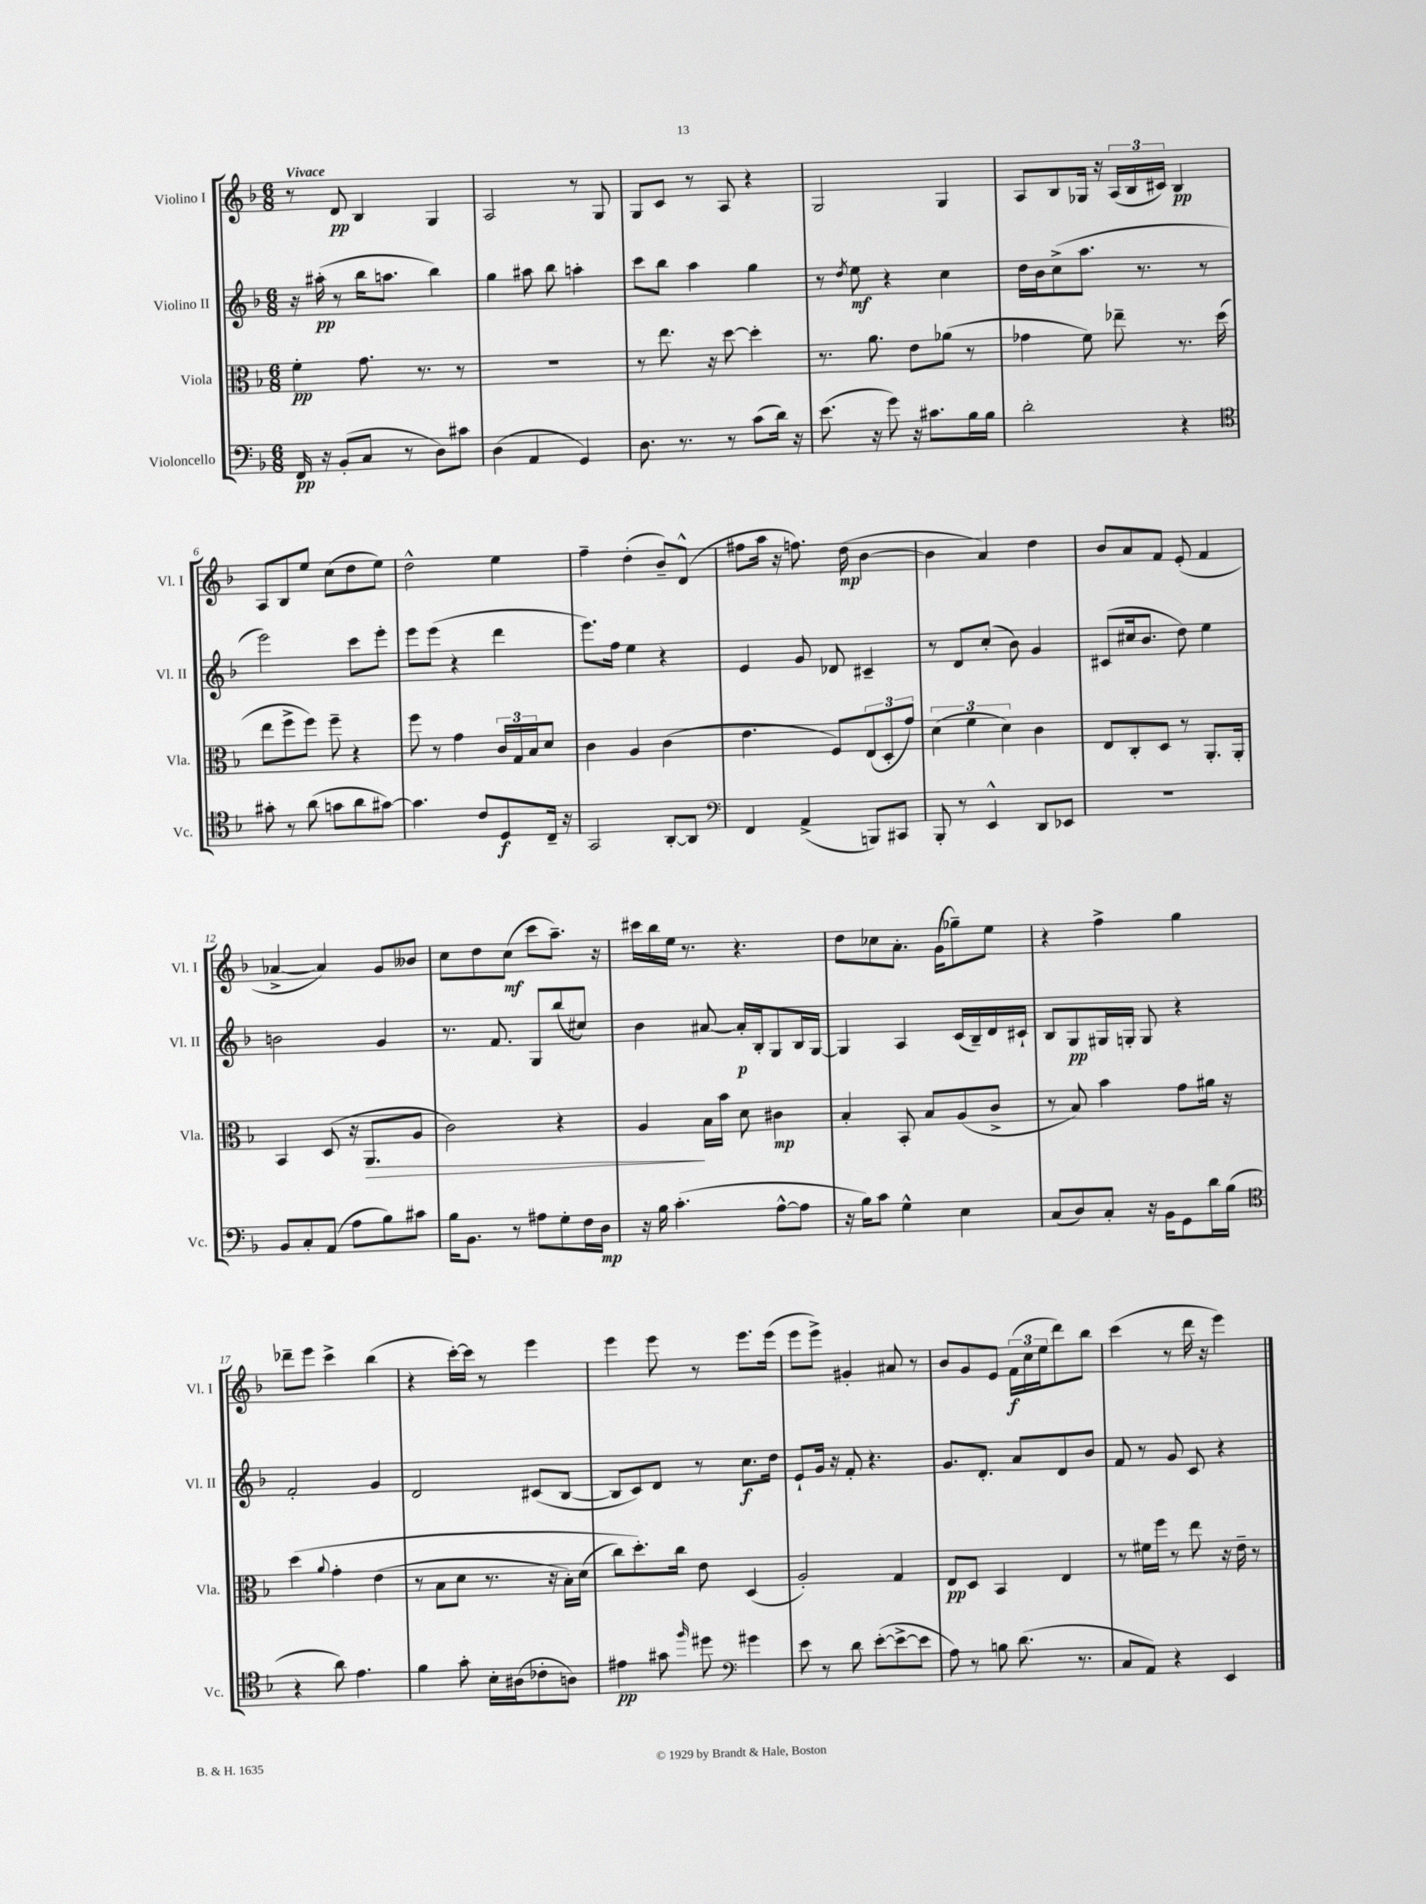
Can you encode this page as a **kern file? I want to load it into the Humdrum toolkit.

**kern	**kern	**kern	**kern
*staff4	*staff3	*staff2	*staff1
*clefF4	*clefC3	*clefG2	*clefG2
*k[b-]	*k[b-]	*k[b-]	*k[b-]
*M6/8	*M6/8	*M6/8	*M6/8
16FF	4f'	16r	8r
16r	.	(16aa#'	.
(8BB-'	.	8r	8d
8C	8.g	16bb-	4B-
.	.	8.aa	.
8r	.	.	.
.	8.r	.	.
8D)	.	4bb-)	4G
8c#	8r	.	.
=	=	=	=
(4D	2.r	4gg	2A
4AA	.	8aa#	.
.	.	8bb-	.
4GG)	.	4aa'	8r
.	.	.	8G
=	=	=	=
8.D	8r	8ccc	8G
.	8.ee	8bb-	8c
8.r	.	.	.
.	.	4aa	8r
.	16r	.	.
8r	[8dd	.	8A
(8c	4dd']	4gg	4r
16d)	.	.	.
16r	.	.	.
=	=	=	=
(8.e	8.r	8r	2G
.	.	8qdd	.
.	.	8ee	.
16r	8.a	.	.
8g)	.	4r	.
16r	8e	.	.
8.c#	.	.	.
.	(8a-	4cc	4G
16B-	8r	.	.
16B-	.	.	.
=	=	=	=
2d'	4g-	16dd	8A
.	.	16b-	.
.	.	(8cc^	8B-
.	8f)	8.aa	16G-
.	.	.	16r
.	8ee-~	.	(24A
.	.	.	24B-
.	.	8.r	.
.	.	.	24c#)
4r	8.r	.	4B-
.	.	8r	.
.	(16dd	.	.
=	=	=	=
*clefC4	*	*	*
8g#'	8ee	2eee)	8A
8r	8ff^	.	8B-
(8a	8ff)	.	8ee
8g	8ff~	.	(8cc
8a	4r	8ccc	8dd
[8g#)	.	8eee'	8ee)
=	=	=	=
4.g#]	8ff	8eee	2dd^^
.	8r	(8eee	.
.	4g	4r	.
8c	.	.	.
8D	24c	4ddd	4ee
.	24G	.	.
.	24B-	.	.
16C~	8d	.	.
16r	.	.	.
=	=	=	=
2GG	4c	8.eee)	4ff~
.	.	16ff	.
.	4A	4ee	(4dd'
[8AA'	(4c	4r	8b-~)
8AA]	.	.	(8d^^
=	=	=	=
*clefF4	*	*	*
4FF	4.e	4e	8ff#
.	.	.	16aa
.	.	.	16r
(4AA^	.	8g	8.ff)
.	8F)	8d-	.
.	.	.	(16dd
8BBB)	(12E	4c#~	[4b-
.	12D'	.	.
8CC#	.	.	.
.	12g)	.	.
=	=	=	=
8BBB-'	(6d	8r	4b-]
8r	.	8d	.
.	6f	.	.
4EE^^	.	(8cc'	4a)
.	6d)	.	.
.	.	8b-)	.
8DD	4c	4g	4dd
8EE-	.	.	.
=	=	=	=
2.r	8E	(8c#	8b-
.	8C'	16cc#	8a
.	.	8.b-	.
.	8D	.	8f
.	8r	8dd)	(8e'
.	8.AA'	4ee	4f
.	16AA'	.	.
=	=	=	=
8BB-	4BB-	2b	[4a-^
8C'	.	.	.
(8AA	(8D	.	4a-])
8A	16r	.	.
.	8.AA	.	.
8B-)	.	4g	8g
8c#	8A	.	8b--
=	=	=	=
16B-	2c)	8.r	8cc
8.BB-	.	.	.
.	.	.	8dd
.	.	8.f	.
8r	.	.	(8cc
8A#	.	8G	8ccc
8G'	4r	(8bb-	8.aa~)
16F	.	8cc#)	.
16D	.	.	16r
=	=	=	=
16r	4A	4b-	16ccc#
16B-	.	.	16bb-
(4.c'	.	.	16ee
.	.	.	8.r
.	16B-	[8a#	.
.	16b-	.	.
.	8d	16a#']	4.r
.	.	16B-'	.
[8A^^	4c#	8G	.
8A]	.	16B-	.
.	.	[16G	.
=	=	=	=
16r	4B-'	4G]	8dd
16B-)	.	.	.
8c	.	.	8cc-
4G^^	8BB-'	4A	8.a'
.	8B-	.	.
.	.	.	(16g
4E	(8A	(16c	8gg-~)
.	.	16B-~)	.
.	8c^	16d	8ee
.	.	16c#`	.
=	=	=	=
(8C	8r	8B-	4r
8D)	8B-)	8G	.
8C'	4b-	16G#	4ff^
.	.	16G'	.
16r	.	8G	.
16BB-	.	.	.
8GG	8g	4r	4gg
16d	16a#	.	.
(16B-	16r	.	.
=	=	=	=
*clefC4	*	*	*
4r	&(4dd	2f'	8ddd-~
.	.	.	8eee
.	8qqa	.	.
8a)	4g'	.	4ccc^
4.e	.	.	.
.	(4e	4g	(4bb-
=	=	=	=
4f	8r	2d	4r
.	8B-	.	.
8g'	8d	.	[16ccc')
.	.	.	16ccc]
16B-'	8.r	.	8r
(16A#	.	.	.
8c-'	.	(8c#	4eee
.	16r	.	.
8A)	16B-')	[8B-	.
.	(16d	.	.
=	=	=	=
4e#	8cc)	8B-]	4eee
.	8.dd'&)	8c)	.
8g#	.	8d	8eee
.	16cc	.	.
16qqff	.	.	.
8dd#	8e	8r	8r
*clefF4	*	*	*
4g#	(4D	8.cc	8.eee
.	.	16dd	(16eee
=	=	=	=
8e	2A')	8e`	8eee
8r	.	16g	8eee^)
.	.	16r	.
8d	.	8f'	4g#'
([8e'	.	4.r	.
8e^_	4G	.	8a#
8e]	.	.	8r
=	=	=	=
8A)	8E	8.g	8b-
8r	8D	.	8g
.	.	8.d'	.
8B	4BB-	.	8e
(8.d	.	8a	(24f
.	.	.	24cc
.	.	.	24ee
.	4E	8d	8ddd)
8.r	.	.	.
.	.	8b-	8bb-
=	=	=	=
8C	8r	8f	(4ccc
8AA)	16f#	8r	.
.	16ff	.	.
4r	8r	8g	8r
.	8ee	8c	16ddd
.	.	.	16r
4EE	16r	4r	4eee)
.	16e~	.	.
.	8r	.	.
==	==	==	==
*-	*-	*-	*-
